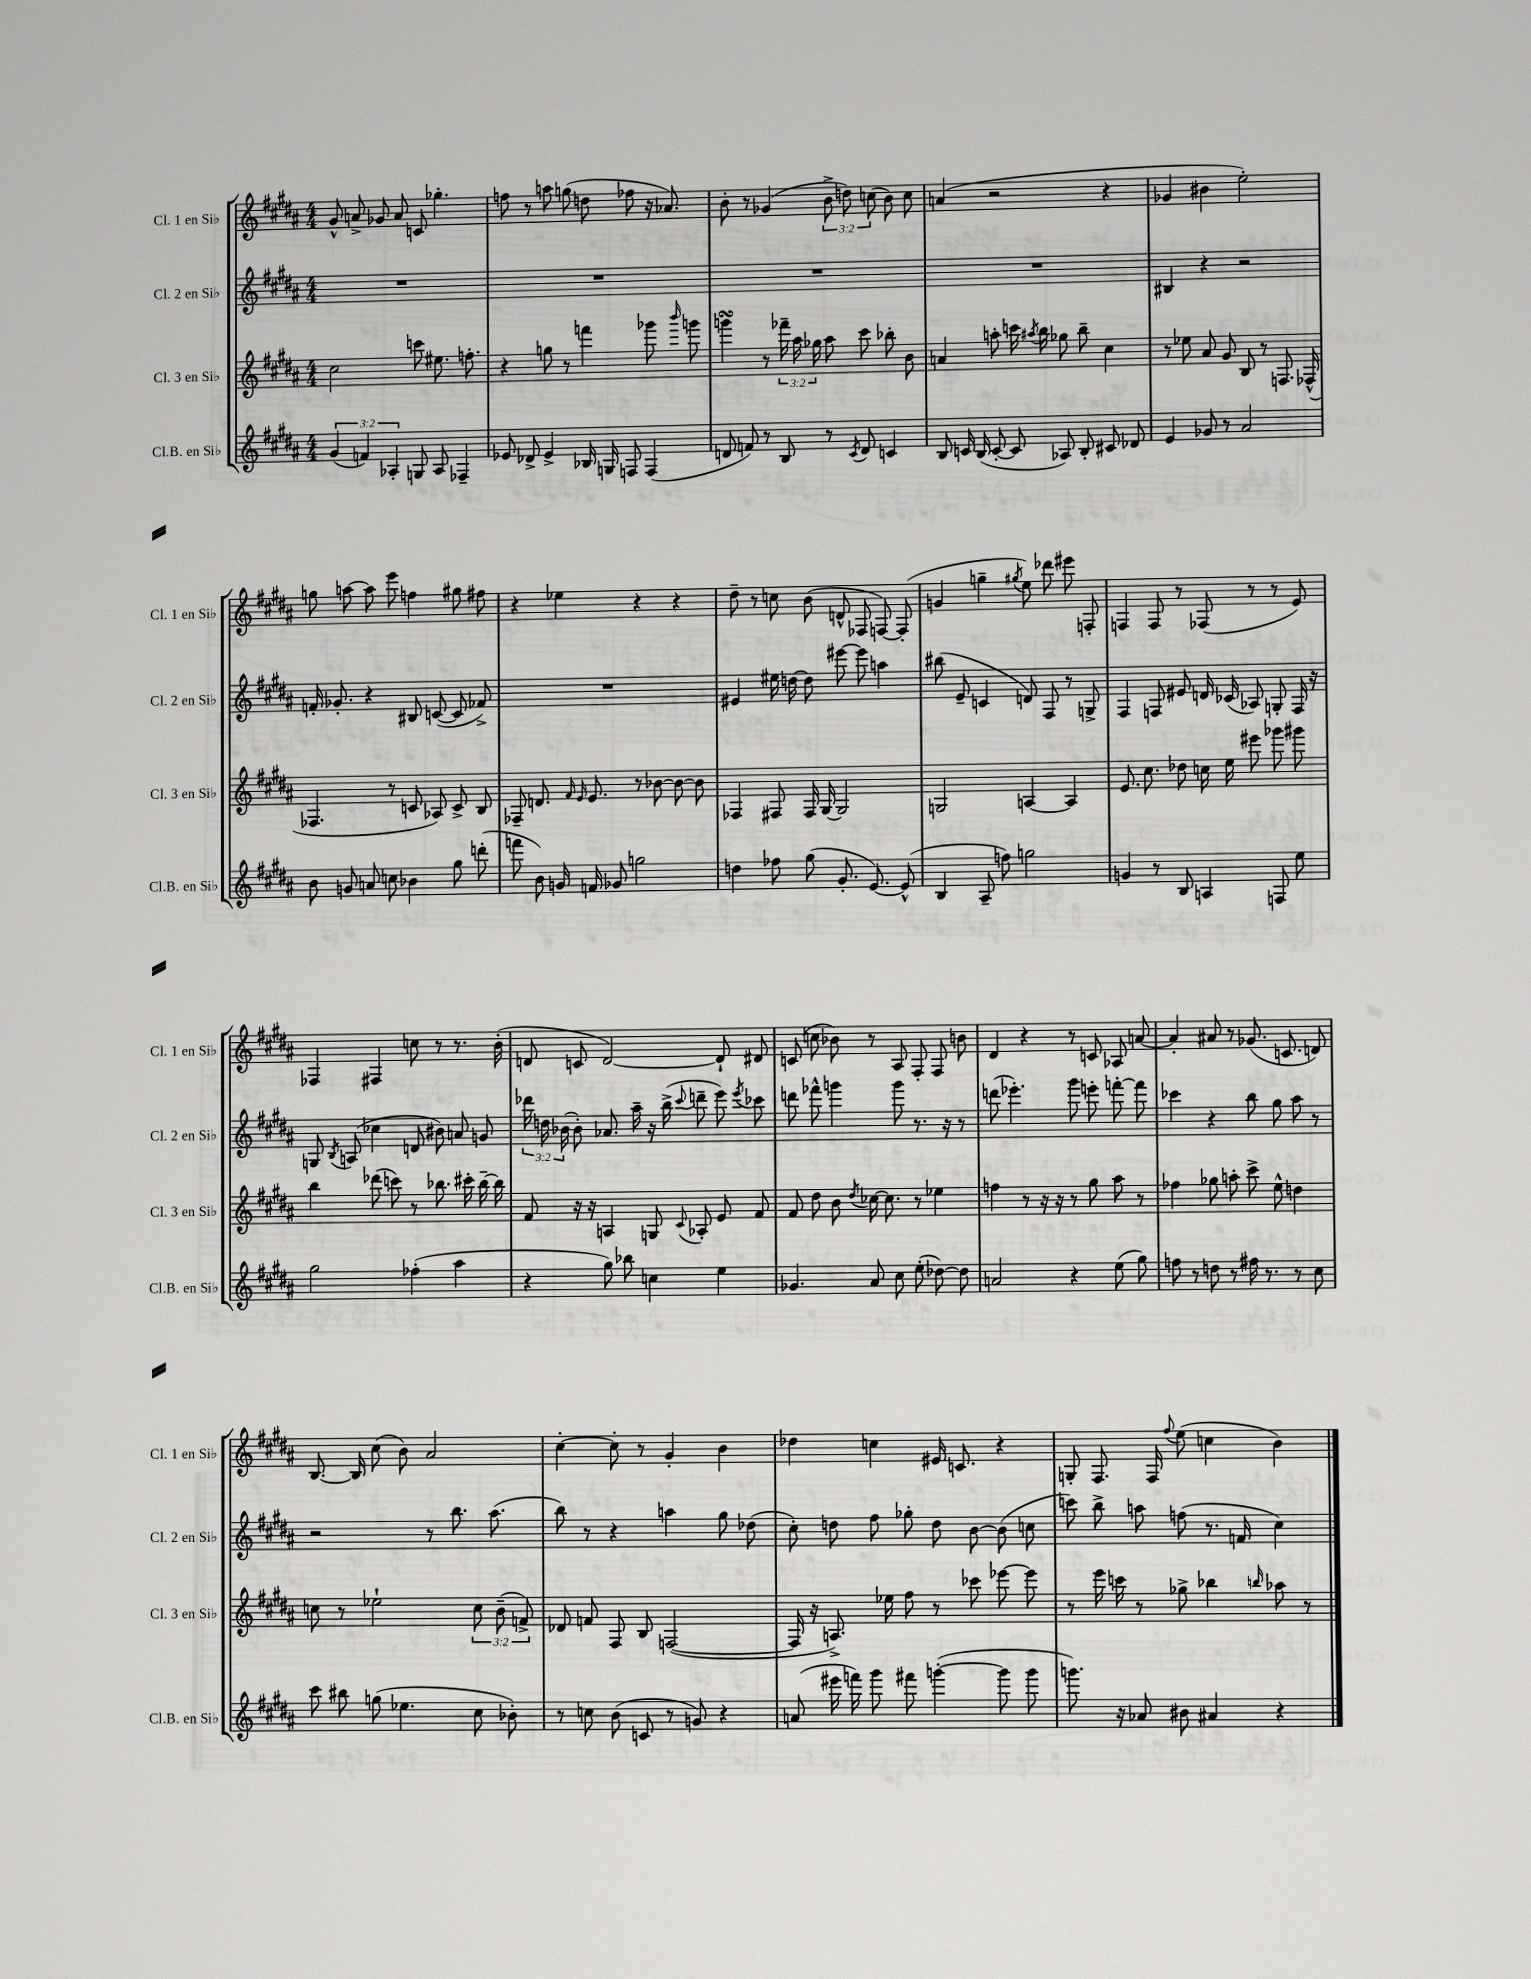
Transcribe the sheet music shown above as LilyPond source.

<<
\new StaffGroup <<
\new Staff = "s0" \with { instrumentName = "Cl. 1 en Sib" shortInstrumentName = "Cl. 1 en Sib" } {
    \clef treble \key b \major \numericTimeSignature \time 4/4 \override Staff.TupletNumber.text = #tuplet-number::calc-fraction-text
    \autoBeamOff gis'8-^ a'8-> ges'8 a'8 c'8 ges''4.-. |
    f''8 r8 a''8 g''8( d''8 fes''8 r16 aes'8.) |
    b'8-. r8 ges'4( \tuplet 3/2 { b'8-> d''8) c''8( } b'8) c''8 |
    a'4( r2 r4 |
    ges'4 bis'4 e''2-.) |
    g''8 a''8~ a''8 e'''8 f''4 gis''8 fis''8 |
    r4 ees''4 r4 r4 |
    dis''8-- r8 c''8 b'8( d'8-^ fes8 f8~) f8-.( |
    g'4 g''4-- \acciaccatura { gis''8 } e''8) des'''8 eis'''8 f8-. |
    f4 f8 r8 fes8( r8 r8 e'8) |
    fes4 fis4 c''8 r8 r8. b'16-.( |
    d'8 c'8 d'2~) d'8-! dis'8 |
    c'8( c''8 bes'8) r8 ais8 fis8-. fis8 b'8 |
    dis'4 r4 r8 c'8 aes8 a'8~ |
    a'4-. ais'8 r8 ges'8.( c'8. d'8) |
    b8.~ b16 cis''8( b'8) ais'2 |
    cis''4~-. cis''8-. r8 gis'4-. b'4 |
    des''4 c''4 eis'16 c'8. r4 |
    g8-. fis8. fis16 \appoggiatura { fis''8 } e''8( c''4 b'4) \bar "|." |
}
\new Staff = "s1" \with { instrumentName = "Cl. 2 en Sib" shortInstrumentName = "Cl. 2 en Sib" } {
    \clef treble \key b \major \numericTimeSignature \time 4/4 \override Staff.TupletNumber.text = #tuplet-number::calc-fraction-text
    \autoBeamOff R1 |
    R1 |
    R1 |
    R1 |
    bis4 r4 r2 |
    f'16-. ges'8.-. r4 bis8 c'8~( c'8 fes'8->) |
    R1 |
    eis'4 eis''16 d''16~ d''8 eis'''8~ eis'''8 a''4 |
    bis''8( e'8-- c'4 d'8) fis8 r8 g8-> |
    fis4 f8 eis'8 d'16 ces'16( aes8) g8-. f16 r16 |
    g8 \acciaccatura { b8 } a8( ces''4 d'8 bis'8) a'8 g'8 |
    \tuplet 3/2 { des'''16 d''16 bes'16( } bes'8-.) aes'8. ais''16-- r16 b''16->( \appoggiatura { cis'''8 } d'''8-- e'''8) \acciaccatura { e'''8 } ces'''8 |
    d'''8 fes'''8-^ g'''4 g'''8 r8. r16 r8 |
    d'''8( ees'''4.-.) gis'''8 e'''8-. f'''8~-. f'''8 |
    ces'''4 r4 b''8 gis''8 ais''8 r8 |
    r2 r8 b''8. ais''8.( |
    b''8) r8 r4 a''4 gis''8 des''8( |
    cis''8-.) d''8 fis''8 ges''8-. d''8 b'8~ b'8( c''8 |
    c'''8) b''8-> a''8 f''8( r8. f'16 cis''4) \bar "|." |
}
\new Staff = "s2" \with { instrumentName = "Cl. 3 en Sib" shortInstrumentName = "Cl. 3 en Sib" } {
    \clef treble \key b \major \numericTimeSignature \time 4/4 \override Staff.TupletNumber.text = #tuplet-number::calc-fraction-text
    \autoBeamOff cis''2 c'''8 eis''8. f''8.-. |
    r4 g''8 r8 f'''4 ges'''8 \grace { b'''16 } g'''8 |
    g'''4\turn r8 \tuplet 3/2 { fes'''16-- ais''16 ges''16 } ais''8 cis'''8 bes''8-. b'8 |
    a'4 a''8-. c'''16 \acciaccatura { ais''8 } b''16 ges''8 b''8-- cis''4 |
    r8 ees''8 ais'8 gis'8 b8 r8 f8. fes16-^( |
    fes4. r8 c'8 aes8) c'8-> b8 |
    fes8-- d'8. \grace { fis'16 e'16 } e'8. r8 bes'8~ bes'8~ bes'8 |
    fes4 fis8 fis16 gis16~ gis2 |
    g2 a4~ a4 |
    e'8. cis''8. des''8 c''16 e''16 eis'''8 ges'''8 gis'''8 |
    b''4 des'''8( c'''8) r8 bes''8. cis'''16-. bes''16~-- bes''16 |
    fis'8 r16 r16 a4 g8 \appoggiatura { cis'8 } aes8-. e'8 fis'8 |
    fis'8 dis''8 b'8 \acciaccatura { dis''8 } ces''16~ ces''8. r8 ees''4 |
    f''4 r8 r16 r16 r8 gis''8 ais''8 r8 |
    fes''4 ges''8 a''8-. cis'''8-> e''8-^ d''4 |
    c''8 r8 ees''2-! \tuplet 3/2 { c''8 b'8--( f'8->) } |
    des'8 f'8 fis8 b8 f2~( |
    f16 r16 a8.->) ees''16 fis''8 r8 ces'''8 ees'''8~ ees'''8 |
    r8 e'''16 c'''16 r8 ges''8-> bes''4 \grace { b''16 } aes''8 r8 \bar "|." |
}
\new Staff = "s3" \with { instrumentName = "Cl.B. en Sib" shortInstrumentName = "Cl.B. en Sib" } {
    \clef treble \key b \major \numericTimeSignature \time 4/4 \override Staff.TupletNumber.text = #tuplet-number::calc-fraction-text
    \autoBeamOff \tuplet 3/2 { gis'4( f'4) aes4-. } g8 aes8 fes4-- |
    ees'8 des'8-> ees'4-> bes16 g16 f8 f4( |
    d'8 f'8) r8 b8 r8 \acciaccatura { cis'8 } d'8 c'4 |
    b8 c'16 b16( c'8~-. c'8 aes8) b8-. cis'8 des'8 |
    e'4 ges'8 r8 ais'2 |
    b'8 g'8 a'8 c''8 bes'4 gis''8 d'''8-.( |
    f'''8 b'8) g'16 f'16 ges'8 g''2 |
    d''4 fes''8 gis''8( gis'8.-. e'8.~) e'8-^( |
    b4 ais8-- f''8) g''2 |
    g'4 r8 b8 a4 f8 e''8 |
    gis''2 fes''4-.( ais''4 |
    r4 gis''8) bes''8 c''4 e''4 |
    ges'4. ais'8 cis''8 e''8-.( des''8~) des''8 |
    a'2 r4 e''8( gis''8) |
    f''8 r8 d''8 r8 fis''16 r8. r8 cis''8 |
    cis'''8 bis''8 g''8( ees''4. cis''8 bes'8-.) |
    r8 c''8 b'8( c'8 r8 g'8) r4 |
    a'8( eis'''16 f'''16) gis'''8 fis'''8 g'''4~-.( g'''8 g'''8 |
    g'''8.) r16 aes'8 bis'8 ais'4 r4 \bar "|." |
}
>>
>>
\layout { \context { \Score \remove "Bar_number_engraver" } }
